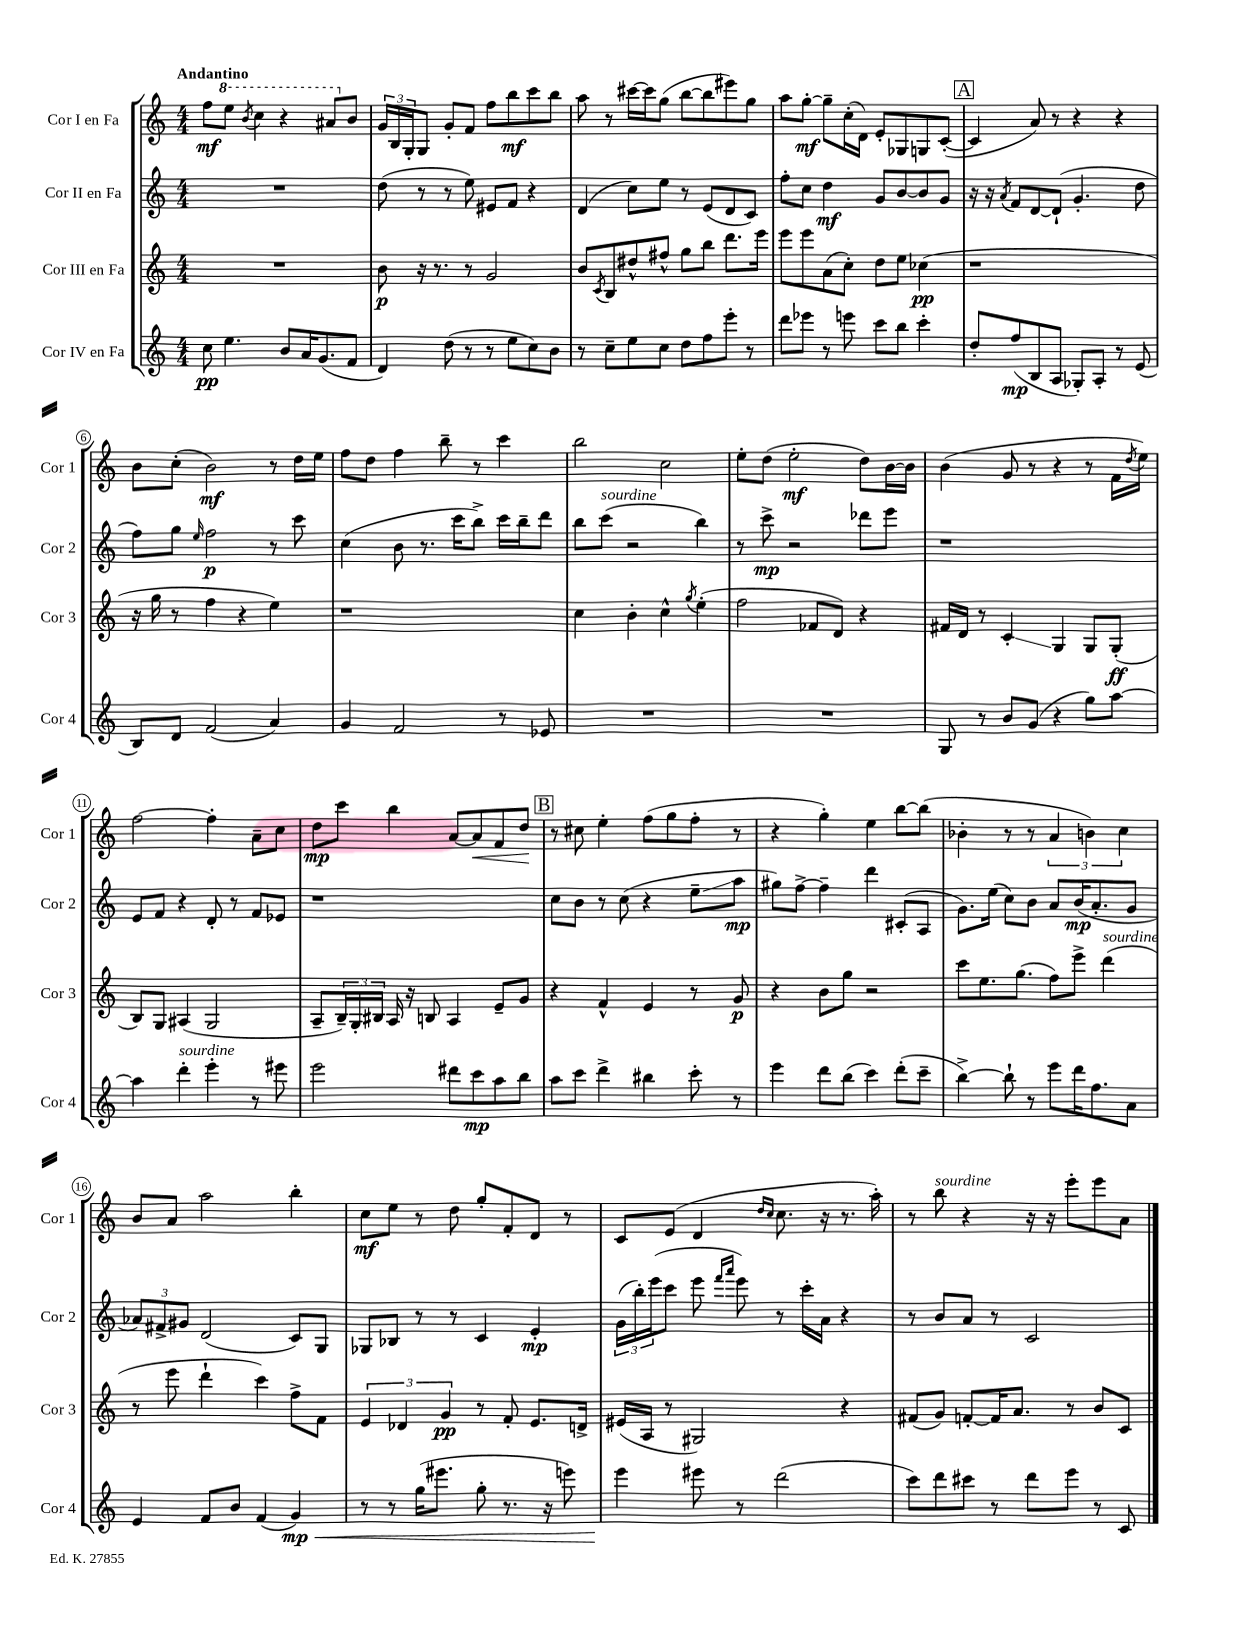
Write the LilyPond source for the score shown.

<<
\new StaffGroup <<
\new Staff = "s0" \with { instrumentName = "Cor I en Fa" shortInstrumentName = "Cor 1" } {
    \clef treble \key c \major \numericTimeSignature \time 4/4 \tempo "Andantino"
    f''8\mf \ottava #1 e'''8 \acciaccatura { b''8 } c'''4 r4 ais''8 \ottava #0 b'8 |
    \tuplet 3/2 { g'16 b16 g16-. } g8 g'8-. f'8 f''8 b''8\mf c'''8 b''8 |
    a''8 r8 cis'''16~ cis'''16 g''8( b''8~ b''8 eis'''8) g''8 |
    a''8 g''8~-.\mf g''8-- c''16-.( d'16) e'8-. ges8 g8 c'8~-.( |
    \mark \markup { \box "A" } c'4 a'8) r8 r4 r4 |
    b'8 c''8-.( b'2\mf) r8 d''16 e''16 |
    f''8 d''8 f''4 b''8-- r8 c'''4 |
    b''2 c''2 |
    e''8-. d''8( e''2-.\mf d''8) b'16~ b'16 |
    b'4( g'8 r8 r4 r8 f'16 \acciaccatura { d''8 } e''16) |
    f''2~ f''4-. a'8-- c''8 |
    d''8\mp c'''8 b''4 a'8~ a'8\< f'8 d''8\! |
    \mark \markup { \box "B" } r8 cis''8 e''4-. f''8( g''8 f''8-. r8 |
    r4 g''4-.) e''4 b''8~ b''8( |
    bes'4-. r8 r8 \tuplet 3/2 { a'4 b'4) c''4 } |
    b'8 a'8 a''2 b''4-. |
    c''8\mf e''8 r8 d''8 g''8-. f'8-. d'8 r8 |
    c'8 e'8( d'4 \grace { d''16 c''16 } c''8. r16 r8. a''16-.) |
    r8 b''8^\markup { \italic "sourdine" } r4 r16 r16 e'''8-. e'''8 a'8 \bar "|." |
}
\new Staff = "s1" \with { instrumentName = "Cor II en Fa" shortInstrumentName = "Cor 2" } {
    \clef treble \key c \major \numericTimeSignature \time 4/4
    R1 |
    d''8( r8 r8 e''8) eis'8 f'8 r4 |
    d'4( c''8) e''8 r8 e'8( d'8 c'8) |
    f''8-. c''8 d''4\mf g'8 b'8~ b'8 g'8 |
    \mark \markup { \box "A" } r16 r16 \acciaccatura { a'8 } f'8 d'8~ d'8-!( g'4.-. d''8 |
    f''8) g''8 \grace { e''16 } f''2\p r8 c'''8 |
    c''4( b'8 r8. c'''16 b''8->) c'''16 b''16-- d'''8 |
    b''8 c'''8^\markup { \italic "sourdine" }( r2 b''4) |
    r8 c'''8->\mp r2 des'''8 e'''8 |
    r1 |
    e'8 f'8 r4 d'8-. r8 f'8 ees'8 |
    r1 |
    \mark \markup { \box "B" } c''8 b'8 r8 c''8( r4 e''8--\glissando a''8\mp |
    gis''8) f''8~-> f''4-- d'''4 cis'8-.( a8 |
    g'8.) e''16( c''8) b'8 a'8 b'16\mp( a'8.-. g'8 |
    \tuplet 3/2 { aes'8) fis'8-> gis'8 } d'2( c'8) g8 |
    ges8 bes8 r8 r8 c'4 e'4-.\mp |
    \tuplet 3/2 { g'16( b''16-.) e'''16( } c'''8 e'''8 \grace { f'''16 a'''16 } e'''8) r8 c'''16-. a'16 r4 |
    r8 b'8 a'8 r8 c'2 \bar "|." |
}
\new Staff = "s2" \with { instrumentName = "Cor III en Fa" shortInstrumentName = "Cor 3" } {
    \clef treble \key c \major \numericTimeSignature \time 4/4
    R1 |
    b'8\p r16 r8. r8 g'2 |
    b'8 \acciaccatura { c'8 } b8 dis''8-^ fis''8-^ g''8 b''8 d'''8. e'''16 |
    e'''8 e'''8 a'8( c''8-.) d''8 e''8 ces''4\pp( |
    \mark \markup { \box "A" } r1 |
    r16 g''16 r8 f''4 r4 e''4) |
    r1 |
    c''4 b'4-. c''4-^ \acciaccatura { g''8 } e''4-.( |
    f''2 fes'8 d'8) r4 |
    fis'16 d'16 r8 c'4-.\glissando g4 g8 g8-.\ff( |
    b8) g8 ais4( g2 |
    a8-- \tuplet 3/2 { b16--) g16-. bis16 } a16 r16 b8 a4 e'8-- g'8 |
    \mark \markup { \box "B" } r4 f'4-^ e'4 r8 g'8\p |
    r4 b'8 g''8 r2 |
    c'''8 e''8. g''8.( f''8) e'''8-> d'''4^\markup { \italic "sourdine" }( |
    r8 e'''8 d'''4-! c'''4) f''8-> f'8 |
    \tuplet 3/2 { e'4 des'4 g'4\pp } r8 f'8-. e'8. d'16-> |
    eis'16( a16 r8 gis2) r4 |
    fis'8( g'8) f'8~-. f'16 a'8. r8 b'8 c'8 \bar "|." |
}
\new Staff = "s3" \with { instrumentName = "Cor IV en Fa" shortInstrumentName = "Cor 4" } {
    \clef treble \key c \major \numericTimeSignature \time 4/4
    c''8\pp e''4. b'8 a'16 g'8.( f'8 |
    d'4) d''8( r8 r8 e''8 c''8) b'8 |
    r8 c''8-- e''8 c''8 d''8 f''8 e'''8-. r8 |
    d'''8 ees'''8 r8 e'''8 c'''8 b''8 c'''4-. |
    \mark \markup { \box "A" } d''8-. f''8\mp( b8 a8 ges8-.) a8-. r8 e'8( |
    b8) d'8 f'2( a'4) |
    g'4 f'2 r8 ees'8 |
    R1 |
    R1 |
    g8 r8 b'8 g'8( r4 g''8) a''8~ |
    a''4 d'''4-.^\markup { \italic "sourdine" } e'''4-. r8 eis'''8 |
    e'''2 dis'''8 c'''8\mp a''8 b''8 |
    \mark \markup { \box "B" } a''8 c'''8 d'''4-> bis''4 c'''8-. r8 |
    e'''4 d'''8 b''8( c'''4) d'''8-.( c'''8-- |
    b''4~->) b''8-! r8 e'''8 d'''16 f''8. a'8 |
    e'4 f'8 b'8 f'4( g'4\mp\<) |
    r8 r8 g''16( eis'''8. g''8-. r8. r16 e'''8) |
    e'''4\! eis'''8 r8 d'''2( |
    c'''8) d'''8 cis'''8 r8 d'''8 e'''8 r8 c'8 \bar "|." |
}
>>
>>
\layout { \context { \Score \override BarNumber.stencil = #(make-stencil-circler 0.1 0.3 ly:text-interface::print) } }
